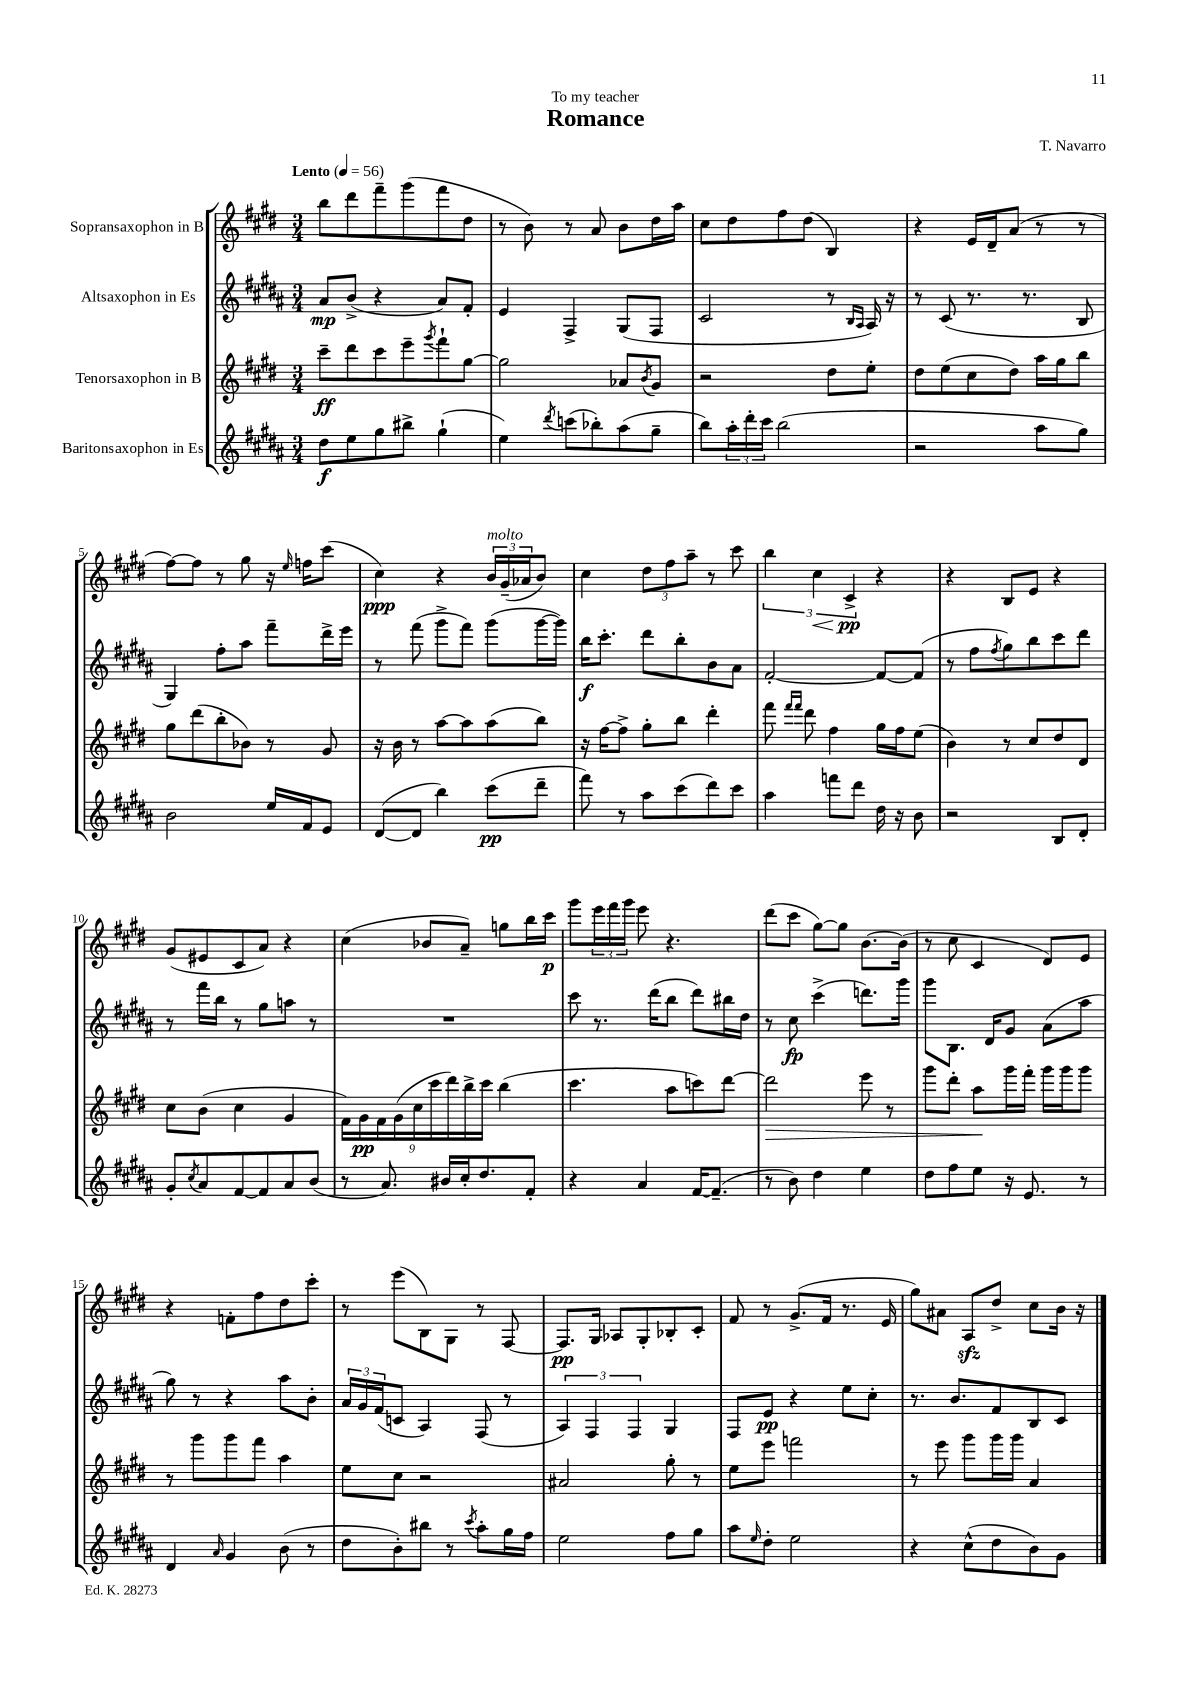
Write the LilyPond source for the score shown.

\header { title = "Romance" composer = "T. Navarro" dedication = "To my teacher" }
<<
\new StaffGroup <<
\new Staff = "s0" \with { instrumentName = "Sopransaxophon in B" } {
    \clef treble \key e \major \numericTimeSignature \time 3/4 \tempo "Lento" 4 = 56
    b''8 dis'''8 fis'''8-- gis'''8( fis'''8 dis''8 |
    r8 b'8) r8 a'8 b'8 dis''16 a''16 |
    cis''8 dis''8 fis''8 dis''8( b4) |
    r4 e'16 dis'16-- a'8( r8 r8 |
    fis''8~) fis''8 r8 gis''8 r16 \grace { e''16 } f''16 cis'''8( |
    cis''4\ppp) r4 \tuplet 3/2 { b'16^\markup { \italic "molto" } gis'16--( aes'16 } b'8) |
    cis''4 \tuplet 3/2 { dis''8 fis''8 a''8-- } r8 cis'''8 |
    \tuplet 3/2 { b''4 cis''4\< cis'4->\pp\! } r4 |
    r4 b8 e'8 r4 |
    gis'8( eis'8 cis'8 a'8) r4 |
    cis''4( bes'8 a'8--) g''8 b''16 cis'''16\p |
    gis'''8 \tuplet 3/2 { e'''16 fis'''16 gis'''16 } e'''8 r4. |
    dis'''8( cis'''8 gis''8~) gis''8 b'8.~ b'16( |
    r8 cis''8 cis'4 dis'8) e'8 |
    r4 f'8-. fis''8 dis''8 cis'''8-. |
    r8 e'''8( b8) gis8 r8 fis8~ |
    fis8.\pp gis16 aes8 gis8-. bes8-. cis'8-. |
    fis'8 r8 gis'8.->( fis'16 r8. e'16 |
    gis''8) ais'8 a8\sfz dis''8-> cis''8 b'16 r16 \bar "|." |
}
\new Staff = "s1" \with { instrumentName = "Altsaxophon in Es" } {
    \clef treble \key b \major \numericTimeSignature \time 3/4
    ais'8\mp b'8->( r4 ais'8) fis'8-. |
    e'4 fis4-> gis8( fis8 |
    cis'2 r8 \grace { b16 ais16 } ais16) r16 |
    r8 cis'8( r8. r8. b8 |
    gis4) fis''8-. ais''8 fis'''8-- dis'''16-> e'''16 |
    r8 fis'''8( gis'''8-> fis'''8) gis'''8( gis'''16~ gis'''16) |
    b''16\f cis'''8.-. dis'''8 b''8-. b'8 ais'8 |
    fis'2~-. fis'8~ fis'8( |
    r8 fis''8 \acciaccatura { fis''8 } gis''8) b''8 cis'''8 dis'''8 |
    r8 fis'''16 b''16 r8 gis''8 a''8 r8 |
    R2. |
    cis'''8 r8. dis'''16( b''8 dis'''8) bis''16 dis''16 |
    r8 cis''8\fp cis'''4->( d'''8.) gis'''16 |
    gis'''8 b8. dis'16 gis'8 ais'8( ais''8 |
    gis''8) r8 r4 ais''8 b'8-. |
    \tuplet 3/2 { ais'16 gis'16 fis'16( } c'8 ais4) fis8( r8 |
    \tuplet 3/2 { ais4) fis4 fis4 } gis4 |
    fis8 e'8\pp r4 e''8 cis''8-. |
    r8. b'8. fis'8 b8 cis'8 \bar "|." |
}
\new Staff = "s2" \with { instrumentName = "Tenorsaxophon in B" } {
    \clef treble \key e \major \numericTimeSignature \time 3/4
    cis'''8--\ff dis'''8 cis'''8 e'''8-- \acciaccatura { gis'''8 } fis'''8-! gis''8~ |
    gis''2 aes'8 \acciaccatura { b'8 } gis'8 |
    r2 dis''8 e''8-. |
    dis''8 e''8( cis''8 dis''8) a''16 gis''16 b''8 |
    gis''8 dis'''8( b''8-. bes'8) r8 gis'8 |
    r16 b'16 r8 a''8~ a''8 a''8( b''8) |
    r16 fis''16~ fis''8-> gis''8-. b''8 dis'''4-. |
    fis'''8 \grace { fis'''16 fis'''16 } dis'''8 fis''4 gis''16 fis''16 e''8( |
    b'4) r8 cis''8 dis''8 dis'8 |
    cis''8 b'8( cis''4 gis'4 |
    \tuplet 9/8 { fis'16) gis'16\pp fis'16 gis'16( cis''16 cis'''16 dis'''16) b''16-> cis'''16 } b''4( |
    cis'''4. a''8 c'''8) dis'''8~ |
    dis'''2\> e'''8 r8 |
    gis'''8 dis'''8-. a''8\! gis'''16 fis'''16-. gis'''16 gis'''16 gis'''8 |
    r8 gis'''8 gis'''8 fis'''8 a''4 |
    e''8 cis''8 r2 |
    ais'2 gis''8-. r8 |
    e''8 e'''8 f'''2 |
    r8 e'''8 gis'''8 gis'''16 gis'''16 a'4 \bar "|." |
}
\new Staff = "s3" \with { instrumentName = "Baritonsaxophon in Es" } {
    \clef treble \key b \major \numericTimeSignature \time 3/4
    dis''8\f e''8 gis''8 bis''8-> gis''4-!( |
    e''4) \acciaccatura { dis'''8 } c'''8( bes''8-.) ais''8( gis''8-- |
    b''8) \tuplet 3/2 { ais''16-. dis'''16-. cis'''16 } b''2( |
    r2 ais''8 gis''8) |
    b'2 e''16 fis'16 e'8 |
    dis'8~( dis'8 b''4) cis'''8\pp( dis'''8-- |
    fis'''8) r8 ais''8 cis'''8( dis'''8) cis'''8 |
    ais''4 f'''8 dis'''8 dis''16 r16 b'8 |
    r2 b8 dis'8-. |
    gis'8-. \acciaccatura { cis''8 } ais'8 fis'8~ fis'8 ais'8 b'8( |
    r8 ais'8.) bis'16 cis''16-. dis''8. fis'8-. |
    r4 ais'4 fis'16~ fis'8.--( |
    r8 b'8) dis''4 e''4 |
    dis''8 fis''8 e''8 r16 e'8. r8 |
    dis'4 \grace { ais'16 } gis'4 b'8( r8 |
    dis''8 b'8-.) bis''8 r8 \acciaccatura { cis'''8 } ais''8-. gis''16 fis''16 |
    e''2 fis''8 gis''8 |
    ais''8 \grace { e''16 } dis''8-. e''2 |
    r4 cis''8-^( dis''8 b'8) gis'8 \bar "|." |
}
>>
>>
